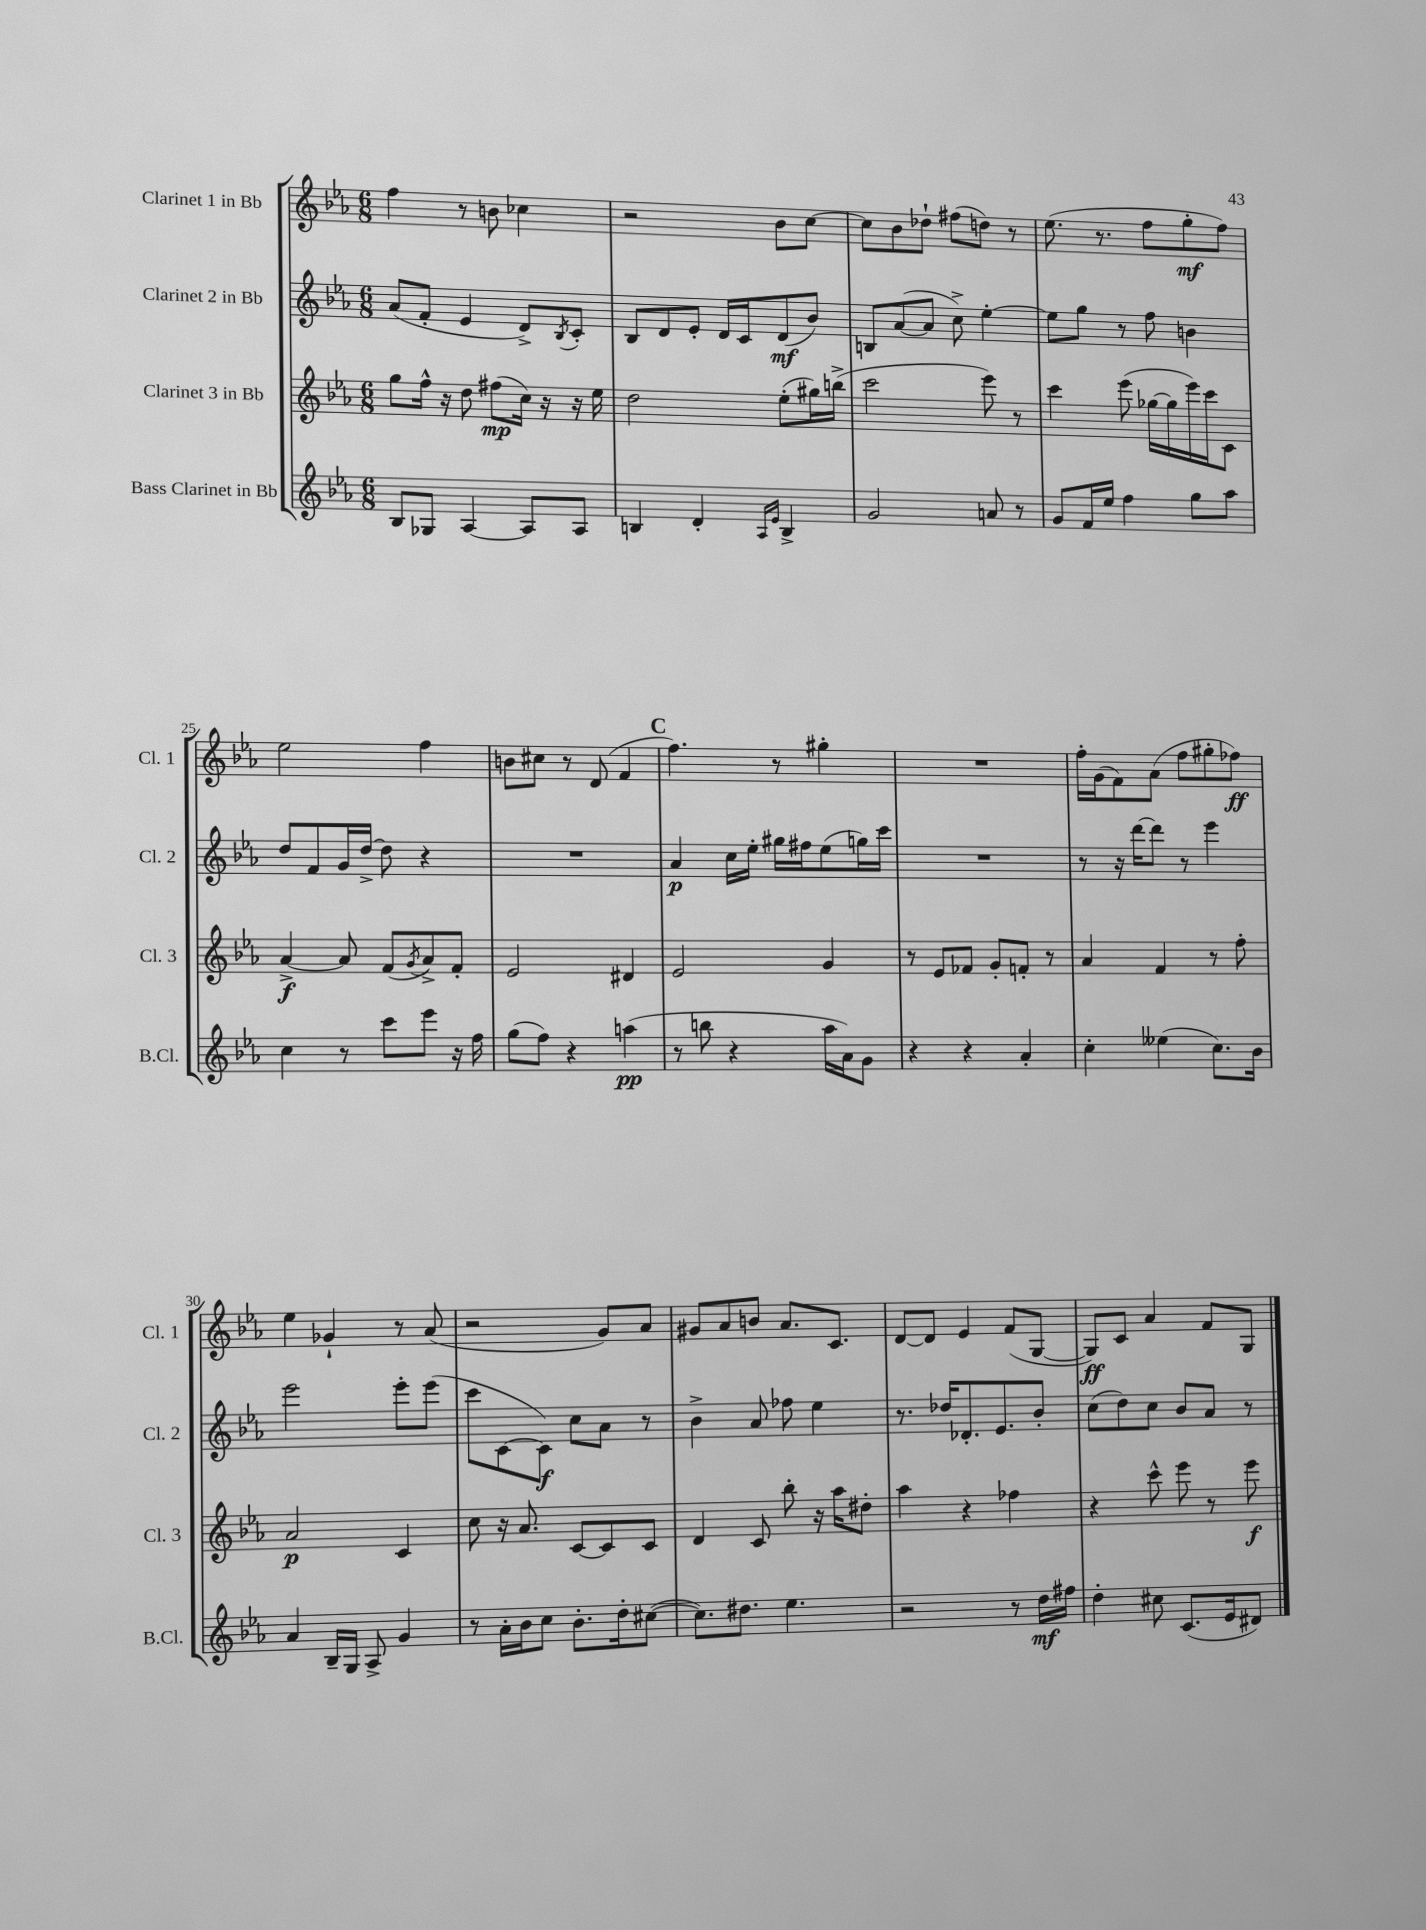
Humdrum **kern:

**kern	**kern	**kern	**kern
*staff4	*staff3	*staff2	*staff1
*clefG2	*clefG2	*clefG2	*clefG2
*k[b-e-a-]	*k[b-e-a-]	*k[b-e-a-]	*k[b-e-a-]
*M6/8	*M6/8	*M6/8	*M6/8
8B-/L	8gg\L	(8a-/L	4ff\
8G-/J	16ff^^\Jk	8f'/J	.
.	16r	.	.
[4A-/	8dd\	4e-/	8r
.	(8ff#\L	.	8b\
8A-/]L	16cc\Jk)	8d^/L)	4cc-\
.	16r	.	.
.	.	8qB-/	.
8A-/J	16r	8c'/J	.
.	16ee-\	.	.
=	=	=	=
4B/	2dd\	8B-/L	2r
.	.	8d/	.
4d'/	.	8e-'/J	.
.	.	16d/LL	.
.	.	16c/J	.
16qqA-/LL	.	.	.
16qqe-/JJ	.	.	.
4B^/	(8ee-'\L	(8d/	8b-\L
.	16gg#\L)	8b-/J)	[8cc\J
.	(16bb^\JJ	.	.
=	=	=	=
2g/	2ccc\	8B/L	8cc\]L
.	.	([8a-/	8b-\
.	.	8a-/]J	8dd-`\J
.	.	8cc^\)	(8ff#\L
8a/	8eee-\)	[4ee-'\	8dd\J)
8r	8r	.	8r
=	=	=	=
8g/L	4ccc\	8ee-\]L	(8.ee-\
16f/L	.	8gg\J	.
16ee-/JJ	.	.	8.r
4ff\	(8eee-\	8r	.
.	[16gg-\LL	8ff\	8ff\L
.	16gg-\]	.	.
8gg\L	16eee-\)	4b\	8gg'\
.	16ccc\J	.	.
8aa-\J	8c\J	.	8ff\J)
=	=	=	=
4cc\	[4a-^/	8dd/L	2ee-\
.	.	8f/	.
8r	8a-/]	16g/L	.
.	.	[16dd^/JJ	.
8ccc\L	(8f/L	8dd\]	.
.	8qg/	.	.
8eee-\J	8a-^/)	4r	4ff\
16r	8f'/J	.	.
16ff\	.	.	.
=	=	=	=
(8gg\L	2e-/	2.r	8b\L
8ff\J)	.	.	8cc#\J
4r	.	.	8r
.	.	.	(8d/
(4aa\	4d#/	.	4f/
=	=	=	=
8r	2e-/	4a-/	4.ff\)
8bb\	.	.	.
4r	.	16cc\LL	.
.	.	16ee-'\JJ	.
.	.	16gg#\LL	8r
.	.	16ff#\J	.
16aa-\LL	4g/	(8ee-\	4gg#'\
16a-\J)	.	.	.
8g\J	.	16gg\L)	.
.	.	16ccc\JJ	.
=	=	=	=
4r	8r	2.r	2.r
.	8e-/L	.	.
4r	8f-/J	.	.
.	8g'/L	.	.
4a-'/	8f'/J	.	.
.	8r	.	.
=	=	=	=
4cc'\	4a-/	8r	16ff'\LL
.	.	.	(16g\J
.	.	16r	8f\)
.	.	[16ddd\LK	.
(4ee--\	4f/	8ddd\]J	(8a-\J
.	.	8r	8ff\L
8.cc\L)	8r	4eee-\	8gg#'\
.	8ff'\	.	8ff-\J)
16b-\Jk	.	.	.
=	=	=	=
4a-/	2a-/	2eee-\	4ee-\
16B-~/LL	.	.	4g-`/
16G/JJ	.	.	.
8A-^/	.	.	.
4g/	4c/	8eee-'\L	8r
.	.	(8eee-\J	(8a-/
=	=	=	=
8r	8cc\	8ccc\L	2r
16a-'\LL	16r	[8c\	.
16b-\J	8.a-/	.	.
8cc\J	.	8c\]J)	.
8.b-'\L	[8c/L	8cc\L	.
.	8c/]	8a-\J	8g/L)
16dd'\k	.	.	.
([8cc#\J	8c/J	8r	8a-/J
=	=	=	=
8.cc#\]L)	4d/	4b-^\	8g#/L
.	.	.	8a-/
8.dd#\J	.	.	.
.	8c/	8a-/	8b/J
4.ee-\	8bb-'\	8ff-\	8.a-/L
.	16r	4ee-\	.
.	16aa-\LK	.	8.c/J
.	8dd#'\J	.	.
=	=	=	=
2r	4aa-\	8.r	[8d/L
.	.	.	8d/]J
.	.	16dd-/LK	.
.	4r	8.d-'/	4e-/
.	.	8.e-/	.
8r	4ff-\	.	(8f/L
16dd\LL	.	8b-'/J	[8G/J
16ff#\JJ	.	.	.
=	=	=	=
4dd'\	4r	(8cc\L	8G/]L)
.	.	8dd\)	8c/J
8cc#\	8ccc^^\	8cc\J	4a-/
(8.c/L	8eee-\	8b-/L	.
.	8r	8a-/J	8f/L
16e-/k	.	.	.
8d#/J)	8eee-\	8r	8G/J
==	==	==	==
*-	*-	*-	*-
